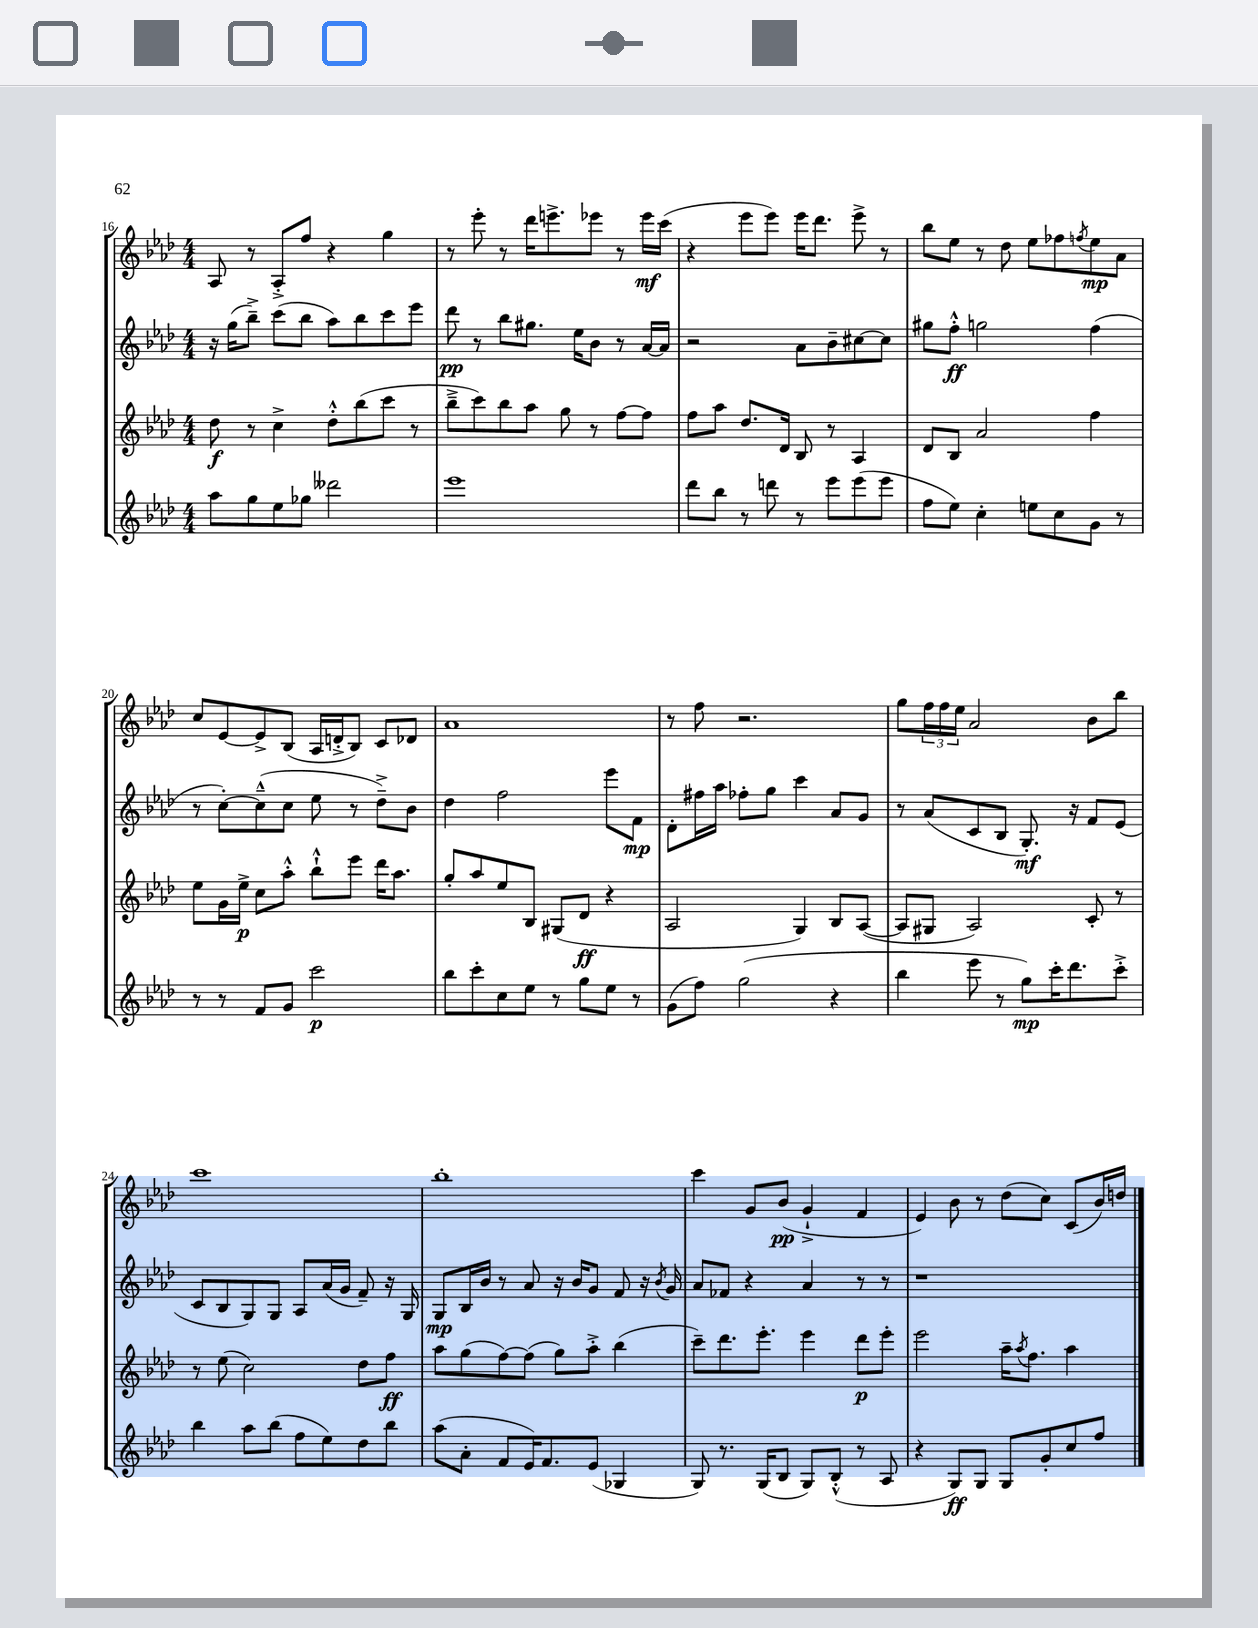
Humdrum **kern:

**kern	**kern	**kern	**kern
*staff4	*staff3	*staff2	*staff1
*clefG2	*clefG2	*clefG2	*clefG2
*k[b-e-a-d-]	*k[b-e-a-d-]	*k[b-e-a-d-]	*k[b-e-a-d-]
*M4/4	*M4/4	*M4/4	*M4/4
8aa-\L	8dd-\	16r	8A-/
.	.	(16gg\LK	.
8gg\	8r	8bb-~^\J)	8r
8ee-\	4cc^\	(8ccc\L	8A-'^/L
8gg-\J	.	8bb-\J	8ff/J
2ddd--\	8dd-'^^\L	8aa-\L)	4r
.	(8bb-\	8bb-\	.
.	8ccc\J	8ccc\	4gg\
.	8r	8eee-\J	.
=	=	=	=
1eee-	8bb-~^\L	8ddd-\	8r
.	8ccc\)	8r	8eee-'\
.	8bb-\	8bb-\L	8r
.	8aa-\J	8.gg#\J	16ddd-\LK
.	.	.	8.eee^\
.	8gg\	.	.
.	.	16ee-\LK	.
.	8r	8b-\J	8eee-\J
.	[8ff\L	8r	8r
.	8ff\]J	[16a-/LL	16eee-\LL
.	.	16a-/]JJ	(16ccc\JJ
=	=	=	=
8ddd-\L	8ff\L	2r	4r
8bb-\J	8aa-\J	.	.
8r	8.dd-/L	.	8eee-\L
8ddd\	.	.	8eee-\J)
.	16d-/Jk	.	.
8r	8B-/	8a-\L	16eee-\LK
.	.	.	8.ddd-\J
8eee-\L	8r	8b-~\	.
(8eee-\	4A-/	[8cc#\	8eee-^\
8eee-\J	.	8cc#\]J	8r
=	=	=	=
8ff\L	8d-/L	8gg#\L	8bb-\L
8ee-\J)	8B-/J	8ff'^^\J	8ee-\J
4cc'\	2a-/	2gg\	8r
.	.	.	8dd-\
8ee\L	.	.	8ee-\L
8cc\	.	.	8ff-\
.	.	.	8qff/
8g\J	4ff\	(4ff\	8ee-\
8r	.	.	8a-\J
=	=	=	=
8r	8ee-\L	8r	8cc/L
8r	16g\L	[8cc'\L)	[8e-/
.	16ee-^\JJ	.	.
8f/L	8cc\L	(8cc~^^\]	8e-^/]
8g/J	8aa-'^^\J	8cc\J	(8B-/J
2ccc\	8bb-`^^\L	8ee-\	16A-/LL
.	.	.	16d'^/J
.	8eee-\J	8r	8B-/J)
.	16ddd-\LK	8dd-~^\L)	8c/L
.	8.aa-\J	.	.
.	.	8b-\J	8d-/J
=	=	=	=
8bb-\L	8gg'/L	4dd-\	1a-
8ccc'\	8aa-/	.	.
8cc\	8ee-/	2ff\	.
8ee-\J	8B-/J	.	.
8r	(8G#/L	.	.
8gg\L	8d-/J	.	.
8ee-\J	4r	8eee-\L	.
8r	.	8f\J	.
=	=	=	=
(8g\L	2A-/	8d-'\L	8r
8ff\J)	.	16ff#\L	8ff\
.	.	16aa-\JJ	.
(2gg\	.	8ff-'\L	2.r
.	.	8gg\J	.
.	4G/)	4ccc\	.
4r	8B-/L	8a-/L	.
.	([8A-/J	8g/J	.
=	=	=	=
4bb-\	8A-/]L	8r	8gg\L
.	8G#/J	(8a-/L	24ff\L
.	.	.	24ff\
.	.	.	24ee-\JJ
8eee-\	2A-/)	8c/	2a-/
8r	.	8B-/J	.
8gg\L)	.	8.G'/)	.
16ccc'\K	.	.	.
8.ddd-\	.	16r	.
.	8c'/	8f/L	8b-\L
8ccc'^\J	8r	(8e-/J	8bb-\J
=	=	=	=
4bb-\	8r	8c/L	1ccc
.	(8ee-\	8B-/	.
8aa-\L	2cc\)	8G/)	.
(8bb-\J	.	8G/J	.
8ff\L	.	8A-/L	.
8ee-\)	.	(16a-/L	.
.	.	16g/JJ	.
8dd-\	8dd-\L	8f~/)	.
8bb-\J	8ff\J	16r	.
.	.	16G/	.
=	=	=	=
(8aa-\L	8aa-\L	8G/L	1bb-'
8a-'\J	(8gg\	16B-/L	.
.	.	16b-/JJ	.
8f/L	[8ff\)	8r	.
16e-/K)	(8ff\]J	8a-/	.
8.f/	.	.	.
.	8gg\L)	16r	.
.	.	16b-/LK	.
(8e-/J	8aa-'^\J	8g/J	.
4G-/	(4bb-\	8f/	.
.	.	16r	.
.	.	8qb-/	.
.	.	16g/	.
=	=	=	=
8G/)	8ccc~\L)	8a-/L	4ccc\
8.r	8.ddd-\	8f-/J	.
.	.	4r	8g/L
(16G/LK	8.eee-'\J	.	.
8B-/J	.	.	(8b-/J
8G/L)	4eee-\	4a-/	4g`^/
(8B-'^^/J	.	.	.
8r	8ddd-\L	8r	4f/
8A-/	8eee-'\J	8r	.
=	=	=	=
4r	2eee-\	1r	4e-/)
8G/L)	.	.	8b-\
8G/J	.	.	8r
8G/L	16aa-~\LK	.	(8dd-\L
.	8qaa-/	.	.
.	8.ff\J	.	.
8g'/	.	.	8cc\J)
8cc/	4aa-\	.	(8c/L
8ff/J	.	.	16b-/L)
.	.	.	16dd/JJ
==	==	==	==
*-	*-	*-	*-
